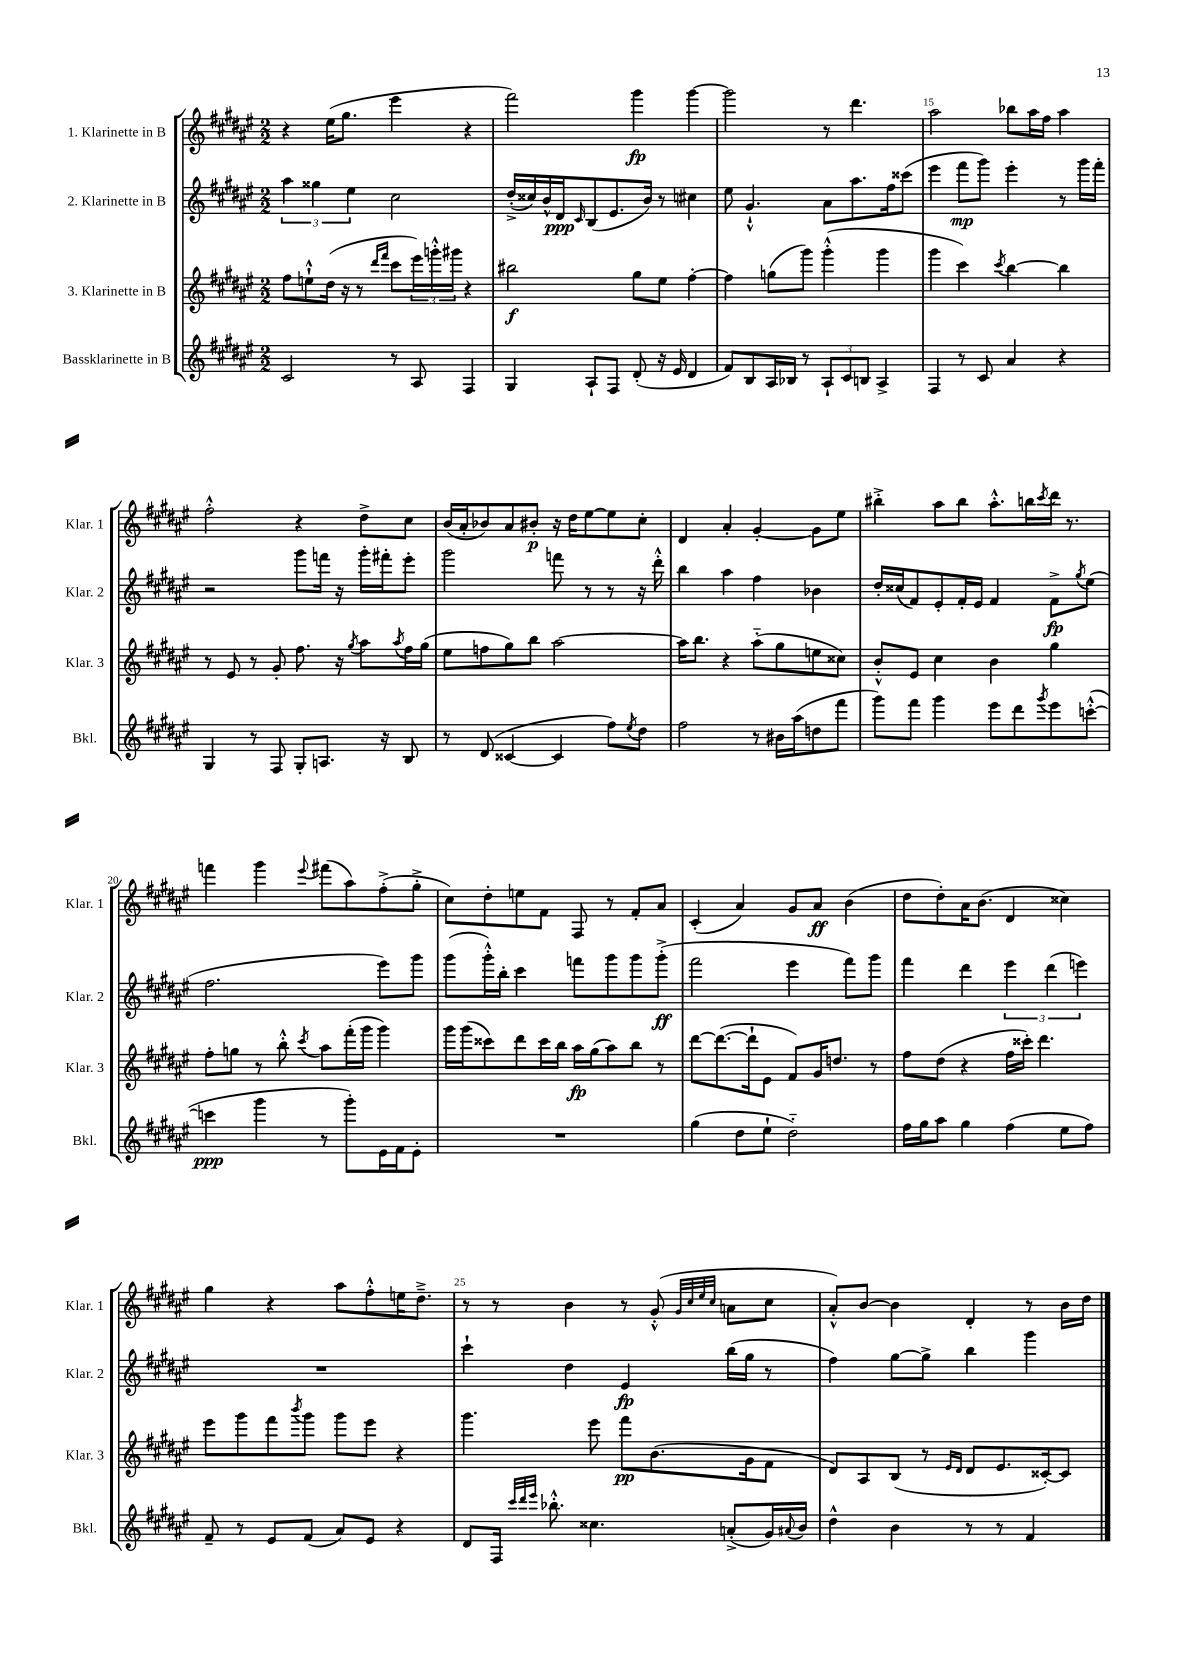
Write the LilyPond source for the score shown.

<<
\new StaffGroup <<
\new Staff = "s0" \with { instrumentName = "1. Klarinette in B" shortInstrumentName = "Klar. 1" } {
    \clef treble \key fis \major \numericTimeSignature \time 2/2
    r4 eis''16( gis''8. eis'''4 r4 |
    fis'''2) gis'''4\fp gis'''4~ |
    gis'''2 r8 dis'''4. |
    ais''2 bes''8 ais''16 fis''16 ais''4 |
    fis''2-.-^ r4 dis''8-> cis''8 |
    b'16( ais'16-. bes'8) ais'8 bis'8-.\p r16 dis''16 eis''8~ eis''8 cis''8-. |
    dis'4 ais'4-. gis'4~-. gis'8 eis''8 |
    bis''4-.-> ais''8 bis''8 ais''8.-.-^ b''16 \acciaccatura { cis'''8 } dis'''16 r8. |
    f'''4 gis'''4 \appoggiatura { eis'''8 } fis'''8( ais''8) fis''8-.->( gis''8-.-> |
    cis''8) dis''8-. e''8 fis'8 fis8 r8 fis'8-. ais'8 |
    cis'4-.( ais'4) gis'8 ais'8\ff b'4( |
    dis''8 dis''8-.) ais'16 b'8.( dis'4 cisis''4) |
    gis''4 r4 ais''8 fis''8-.-^ e''16 dis''8.---> |
    r8 r8 b'4 r8 gis'8-.-^( \grace { gis'32 cis''32 eis''32 cis''32 } a'8 cis''8 |
    ais'8-.-^) b'8~ b'4 dis'4-. r8 b'16 dis''16 \bar "|." |
}
\new Staff = "s1" \with { instrumentName = "2. Klarinette in B" shortInstrumentName = "Klar. 2" } {
    \clef treble \key fis \major \numericTimeSignature \time 2/2
    \tuplet 3/2 { ais''4 gisis''4 eis''4 } cis''2 |
    dis''16-.->( cisis''16) b'16-^ dis'16\ppp \grace { cis'16 } b8( eis'8. b'16) r8 cis''4 |
    eis''8 gis'4.-!-^ ais'8 ais''8. fis''16 cisis'''8( |
    eis'''4 fis'''8\mp gis'''8) eis'''4-. r8 gis'''16 fis'''16-. |
    r2 gis'''8 f'''16 r16 gis'''16-. fis'''16-. eis'''8-. |
    gis'''2 f'''8 r8 r8 r16 dis'''16-.-^ |
    b''4 ais''4 fis''4 bes'4 |
    dis''16-. cisis''16( fis'8) eis'8-. fis'16-. eis'16 fis'4 fis'8->\fp \acciaccatura { gis''8 } eis''8( |
    fis''2. eis'''8) gis'''8 |
    gis'''8( gis'''16-.-^) b''16-. cis'''4 f'''8 gis'''8 gis'''8 gis'''8-.->\ff( |
    fis'''2 eis'''4 fis'''8) gis'''8 |
    fis'''4 dis'''4 \tuplet 3/2 { eis'''4 dis'''4( e'''4) } |
    R1 |
    cis'''4-! dis''4 eis'4\fp b''16( gis''16 r8 |
    fis''4) gis''8~ gis''8-> b''4 gis'''4 \bar "|." |
}
\new Staff = "s2" \with { instrumentName = "3. Klarinette in B" shortInstrumentName = "Klar. 3" } {
    \clef treble \key fis \major \numericTimeSignature \time 2/2
    fis''8 e''8-!-^ dis''16( r16 r8 \grace { dis'''16 fis'''16 } cis'''8 \tuplet 3/2 { eis'''16) g'''16-.-^ gis'''16 } r4 |
    bis''2\f gis''8 eis''8 fis''4~-. |
    fis''4 g''8( gis'''8) gis'''4-.-^( gis'''4 |
    gis'''4 cis'''4) \acciaccatura { cis'''8 } b''4~ b''4 |
    r8 eis'8 r8 gis'8-. fis''8. r16 \acciaccatura { gis''8 } ais''8 \acciaccatura { ais''8 } fis''16 gis''16( |
    eis''8 f''8 gis''8) b''8 ais''2~ |
    ais''16 b''8. r4 ais''8-_( gis''8 e''8 cisis''8) |
    b'8-.-^ eis'8 cis''4 b'4 gis''4 |
    fis''8-. g''8 r8 b''8-.-^ \acciaccatura { cis'''8 } ais''8 fis'''16-.( gis'''16 gis'''4) |
    gis'''16 gis'''16( cisis'''8) dis'''8 cisis'''16 b''16 ais''16\fp gis''16( ais''8) b''8 r8 |
    dis'''8~ dis'''8.~( dis'''16-! eis'8 fis'8) gis'16 d''8. r8 |
    fis''8 dis''8( r4 fis''16 cisis'''16-.) dis'''4. |
    eis'''8 gis'''8 fis'''8 \acciaccatura { b'''8 } gis'''8 gis'''8 eis'''8 r4 |
    gis'''4. eis'''8 fis'''8\pp b'8.( gis'16 fis'8 |
    dis'8) ais8 b8( r8 \grace { eis'16 dis'16 } dis'8 eis'8. cisis'16~-.) cisis'8 \bar "|." |
}
\new Staff = "s3" \with { instrumentName = "Bassklarinette in B" shortInstrumentName = "Bkl." } {
    \clef treble \key fis \major \numericTimeSignature \time 2/2
    cis'2 r8 ais8 fis4 |
    gis4 ais8-! fis8 dis'8-.( r16 eis'16 dis'4 |
    fis'8) b8 ais16 bes16 r8 \tuplet 3/2 { ais8-! cis'8 b8 } ais4-> |
    fis4 r8 cis'8 ais'4 r4 |
    gis4 r8 fis8 gis8-. a8. r16 b8 |
    r8 dis'8( cisis'4~ cisis'4 fis''8) \acciaccatura { eis''8 } dis''8 |
    fis''2 r8 bis'16 ais''16( d''8 fis'''8 |
    gis'''8) fis'''8 gis'''4 eis'''8 dis'''8 \acciaccatura { gis'''8 } eis'''8 c'''8~-.-^( |
    c'''4\ppp gis'''4 r8 gis'''8-.) eis'16 fis'16 eis'8-. |
    R1 |
    gis''4( dis''8 eis''8-! dis''2-_) |
    fis''16 gis''16 ais''8 gis''4 fis''4( eis''8 fis''8) |
    fis'8-- r8 eis'8 fis'8( ais'8) eis'8 r4 |
    dis'8 fis16 \grace { cis'''32 dis'''32 eis'''32 } bes''8.-.-^ cisis''4. a'8-.->( gis'16) \appoggiatura { ais'8 } b'16 |
    dis''4-^ b'4 r8 r8 fis'4 \bar "|." |
}
>>
>>
\layout { \context { \Score currentBarNumber = #12 \override BarNumber.break-visibility = ##(#f #t #t) barNumberVisibility = #(every-nth-bar-number-visible 5) } }
